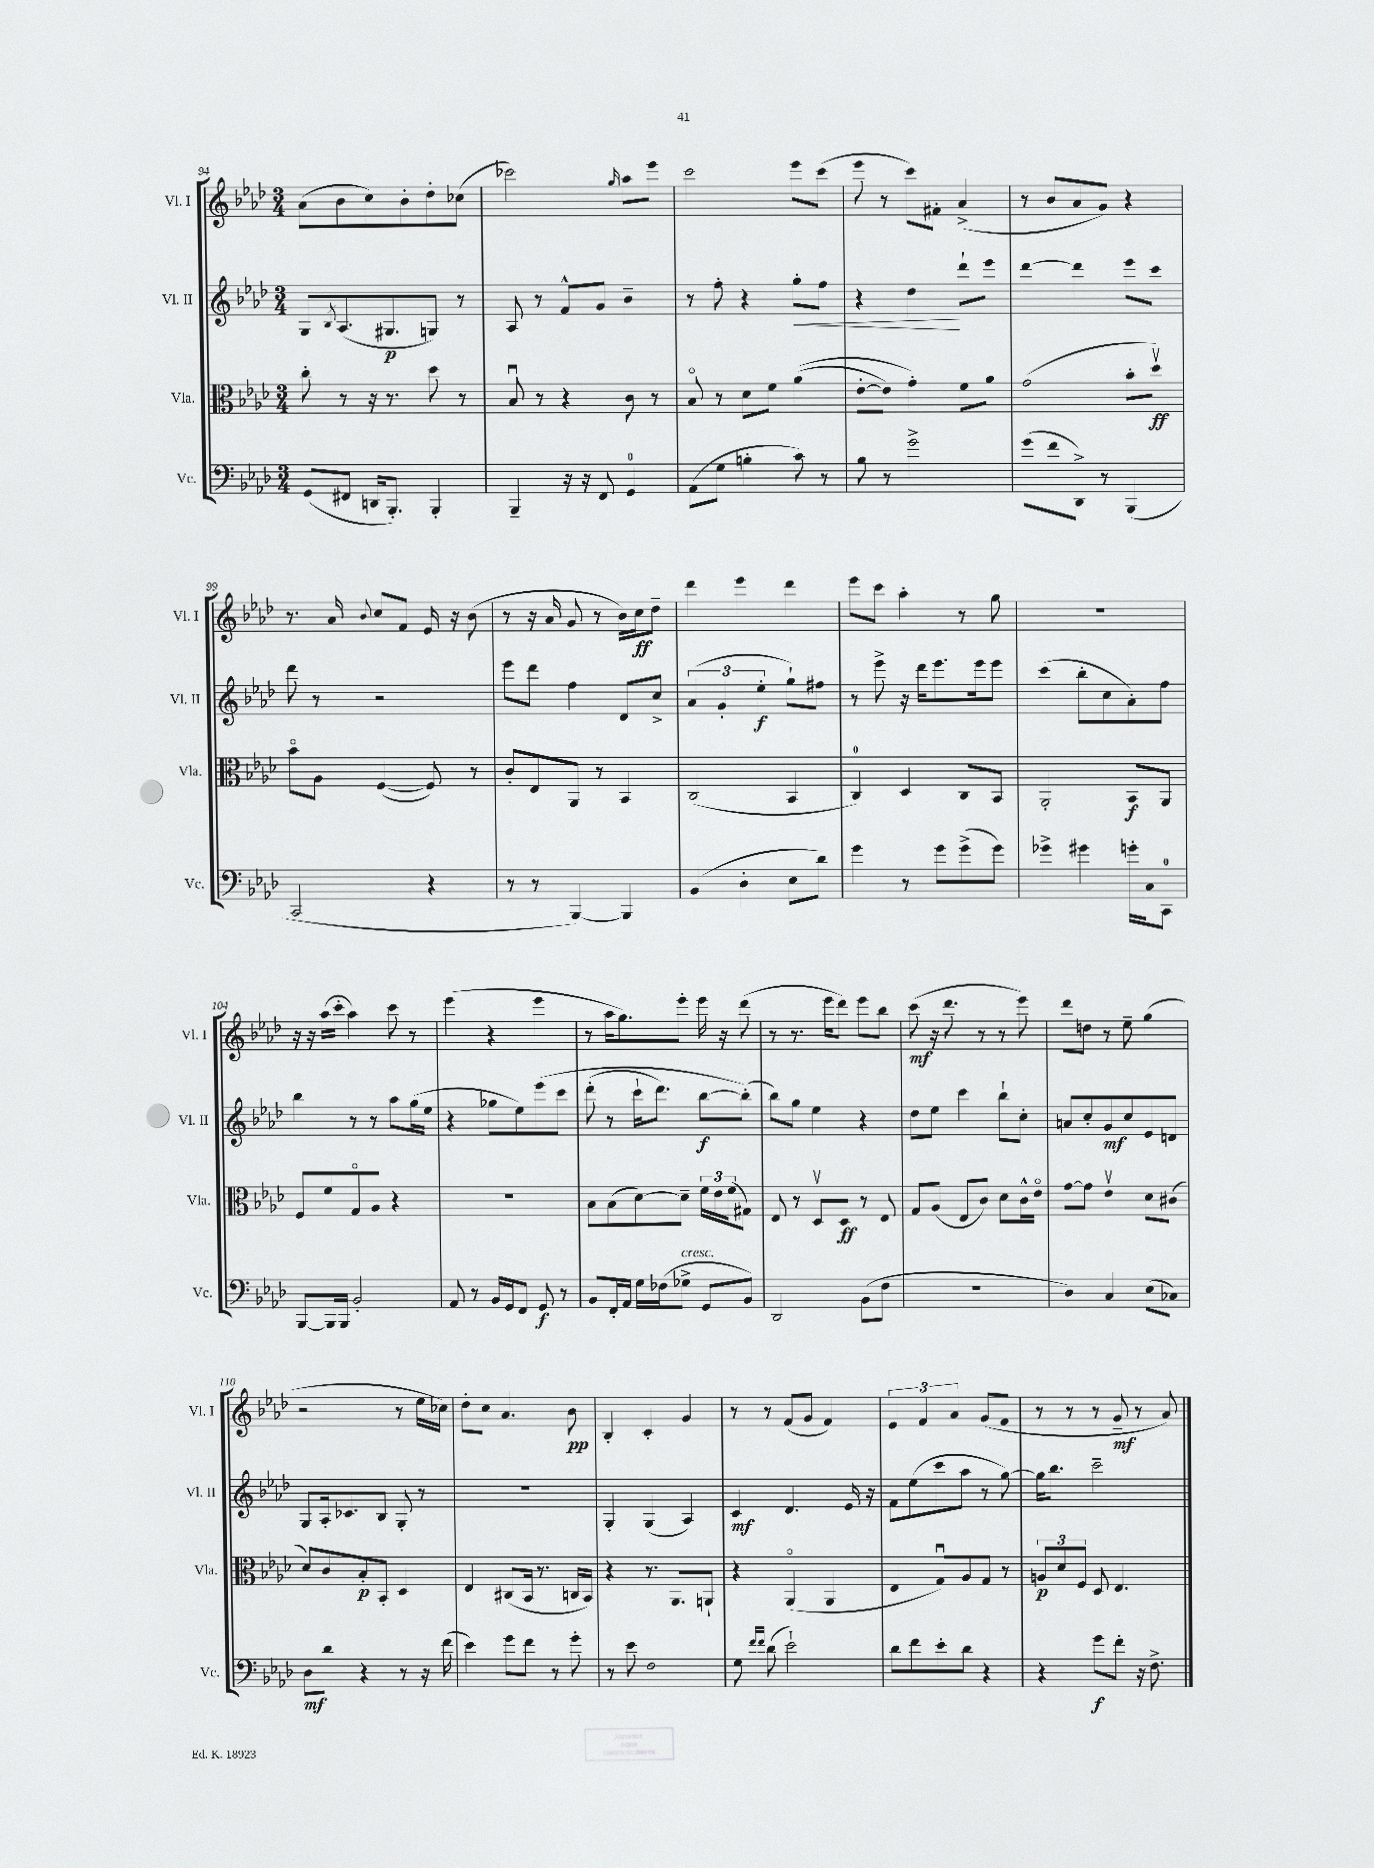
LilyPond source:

<<
\new StaffGroup <<
\new Staff = "s0" \with { instrumentName = "Vl. I" shortInstrumentName = "Vl. I" } {
    \clef treble \key aes \major \numericTimeSignature \time 3/4
    aes'8( bes'8 c''8) bes'8-. des''8-. ces''8( |
    ces'''2) \grace { g''16 } aes''8 ees'''8 |
    c'''2 ees'''8 c'''8( |
    ees'''8 r8 c'''8) fis'8-. aes'4->( |
    r8 bes'8 aes'8 g'8) r4 |
    r8. aes'16 \appoggiatura { bes'8 } c''8 f'8 ees'16 r16 bes'8( |
    r8 r16 aes'16 g'8 r8 bes'16) c''16\ff des''8-- |
    des'''4 ees'''4 des'''4 |
    ees'''8 c'''8 aes''4-. r8 g''8 |
    R2. |
    r16 r16 aes''16( c'''16-. aes''4) c'''8 r8 |
    ees'''4( r4 ees'''4 |
    r8 aes''16 g''8.) ees'''8-. ees'''16 r16 des'''8( |
    r8 r8. ees'''16 des'''8) ees'''8 bes''8 |
    c'''8\mf( r16 des'''8. r8 r8 ees'''8) |
    des'''8 d''8 r8 ees''8-- g''4( |
    r2 r8 ees''16 ces''16) |
    des''8-. c''8 aes'4. bes'8\pp |
    bes4-. c'4-. g'4 |
    r8 r8 f'8( g'8 f'4) |
    \tuplet 3/2 { ees'4 f'4 aes'4 } g'8( f'8 |
    r8 r8 r8 g'8--\mf r8 aes'8) \bar "|." |
}
\new Staff = "s1" \with { instrumentName = "Vl. II" shortInstrumentName = "Vl. II" } {
    \clef treble \key aes \major \numericTimeSignature \time 3/4
    g8 \acciaccatura { bes8 } aes8.( gis8.\p g8) r8 |
    aes8 r8 f'8-^ g'8 bes'4-- |
    r8 f''8-. r4 g''8-.\< f''8 |
    r4 des''4\! des'''8-! ees'''8 |
    des'''4~ des'''4 ees'''8 c'''8 |
    des'''8 r8 r2 |
    ees'''8 des'''8 f''4 des'8 c''8-> |
    \tuplet 3/2 { aes'4( g'4-. ees''4-.\f } g''8-!) fis''8 |
    r8 ees'''8-> r16 des'''16 ees'''8. ees'''16 ees'''8 |
    c'''4( bes''8-. c''8 aes'8-.) f''8 |
    bes''4 r8 r8 aes''8 g''16( ees''16 |
    r4 ges''8 ees''8) ees'''8\( c'''8 |
    des'''8-.( r8 c'''16-! des'''8.) bes''8~\f bes''8-.(\) |
    bes''8) g''8 ees''4 r4 |
    des''8 ees''8 c'''4 bes''8-! c''8-. |
    a'8 c''8-. g'8\mf c''8 ees'8 d'8 |
    g8 aes16-. ces'8. bes8 g8-. r8 |
    R2. |
    g4-. g4( aes4) |
    c'4\mf des'4. ees'16 r16 |
    f'8 ees''8( c'''8 aes''8 r8 g''8~) |
    g''16 bes''8. c'''2-- \bar "|." |
}
\new Staff = "s2" \with { instrumentName = "Vla." shortInstrumentName = "Vla." } {
    \clef alto \key aes \major \numericTimeSignature \time 3/4
    c''8-. r8 r16 r8. des''8 r8 |
    bes8\downbow r8 r4 c'8 r8 |
    bes8\flageolet r8 des'8 f'8 aes'4(\( |
    ees'8~-. ees'8) g'4-.\) f'8 aes'8 |
    g'2( bes'8-. des''8\upbow\ff) |
    bes'8\flageolet aes8 f4~( f8) r8 |
    c'8-. ees8 aes,8 r8 bes,4 |
    c2( bes,4 |
    c4-0) des4 c8 bes,8 |
    aes,2-. bes,8\f aes,8 |
    f8 f'8 g8\flageolet aes8 r4 |
    R2. |
    bes8 bes8( des'8~) des'8-- \tuplet 3/2 { f'16 ees'16 f'16( } gis8) |
    ees8 r8 des8\upbow des8\ff r8 ees8 |
    g8 aes8( ees8 c'8) des'8 c'16-^ ees'16\flageolet |
    g'8~ g'8 ees'4\upbow des'8 cis'8( |
    des'8) c'8 bes8-.\p bes,8-. des4 |
    ees4 cis8( bes,16 r8. c16 bes,16) |
    r4 r8. aes,8. a,8-! |
    r4 aes,4\flageolet( aes,4 |
    ees4 g8\downbow) aes8 g8 r8 |
    \tuplet 3/2 { a8\p des'8 f8 } des8 ees4. \bar "|." |
}
\new Staff = "s3" \with { instrumentName = "Vc." shortInstrumentName = "Vc." } {
    \clef bass \key aes \major \numericTimeSignature \time 3/4
    g,8( fis,8 d,16 bes,,8.-.) bes,,4-. |
    bes,,4-- r16 r16 f,8 g,4-0 |
    aes,8( g8 b4-. c'8) r8 |
    bes8 r8 g'2-> |
    g'8( f'8 des,8->) r8 bes,,4( |
    c,2 r4 |
    r8 r8 bes,,4~) bes,,4 |
    bes,4( des4-. ees8 des'8) |
    g'4 r8 g'8 g'8->( g'8) |
    ges'4-> gis'4 g'16-. c16 c,8-0 |
    bes,,8~ bes,,16 bes,,16 bes,2-. |
    aes,8 r8 bes,16 g,16 f,8 g,8\f r8 |
    bes,8 f,16-. aes,16 g16 fes16( ges8->^\markup { \italic "cresc." } g,8 bes,8) |
    des,2 bes,8( f8 |
    R2. |
    des4) c4 ees8( ces8) |
    des8\mf des'8 r4 r8 r16 f'16( |
    ees'4) g'8 f'8 r8 g'8-. |
    r8 ees'8 f2 |
    g8 \grace { f'16 f'16 } des'8( ees'2-!) |
    des'8 f'8 ees'8-. des'8 r4 |
    r4 g'8\f f'8-. r16 f8.-> \bar "|." |
}
>>
>>
\layout { \context { \Score currentBarNumber = #94 } }
